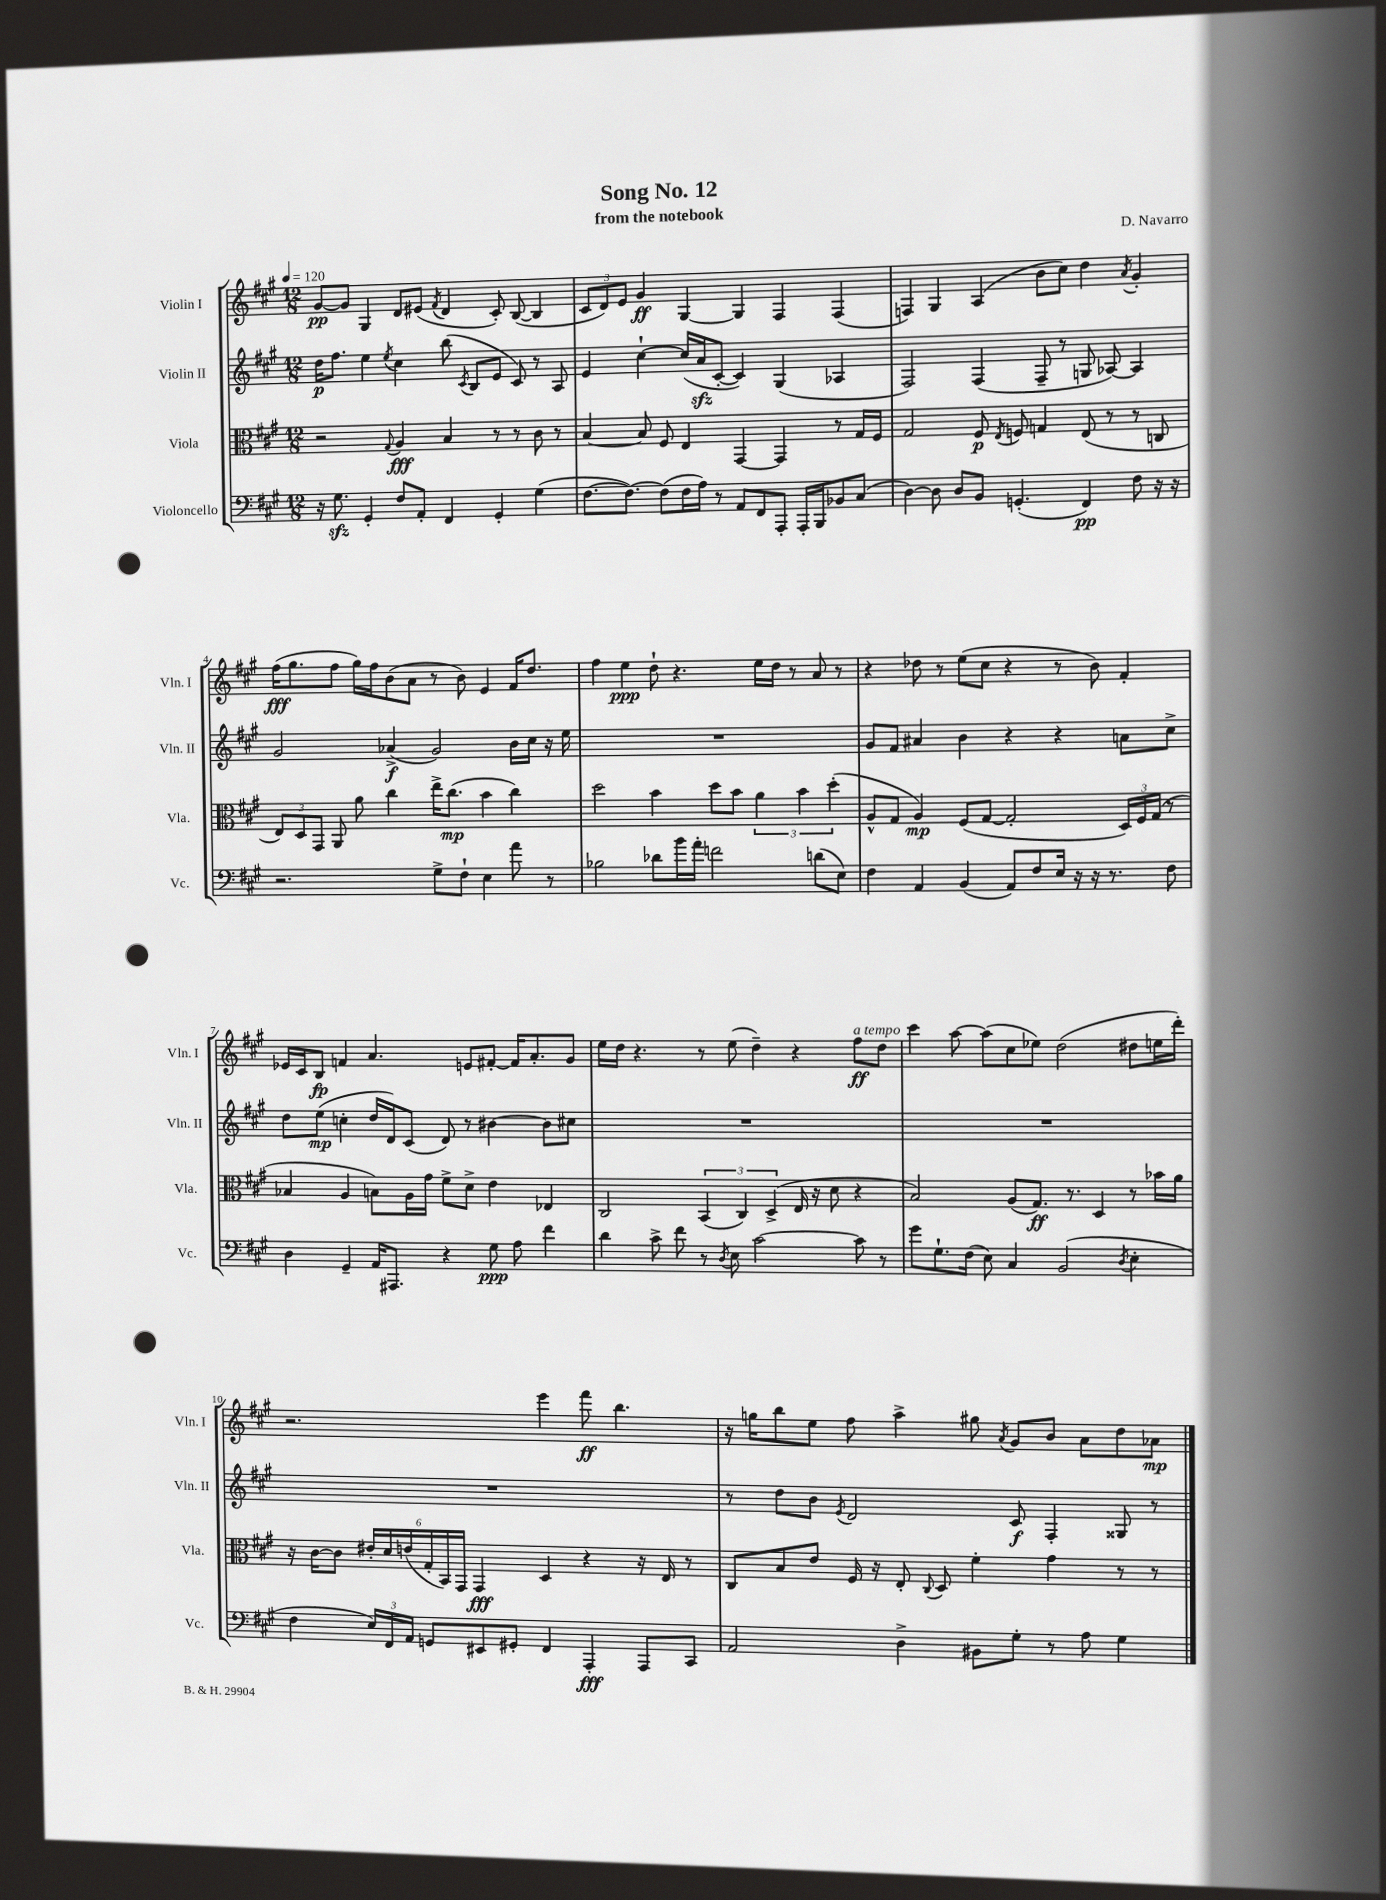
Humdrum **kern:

**kern	**dynam	**kern	**dynam	**kern	**dynam	**kern	**dynam
*part4	*part4	*part3	*part3	*part2	*part2	*part1	*part1
*staff4	*staff4	*staff3	*staff3	*staff2	*staff2	*staff1	*staff1
*I"Violoncello	*	*I"Viola	*	*I"Violin II	*	*I"Violin I	*
*I'Vc.	*	*I'Vla.	*	*I'Vln. II	*	*I'Vln. I	*
*clefF4	*	*clefC3	*	*clefG2	*	*clefG2	*
*k[f#c#g#]	*	*k[f#c#g#]	*	*k[f#c#g#]	*	*k[f#c#g#]	*
*M12/8	*	*M12/8	*	*M12/8	*	*M12/8	*
*MM120	*	*MM120	*	*MM120	*	*MM120	*
=1	=1	=1	=1	=1	=1	=1	=1
16r	.	2r	.	16dd\KL	p	[8g#/L	pp
8.G#zz\	.	.	.	8.ff#\J	.	.	.
.	.	.	.	.	.	8g#/J]	.
4GG#'/	.	.	.	4ee\	.	4G#/	.
.	.	8qqG#/	.	8qee/	.	.	.
8F#/L	.	4A/	fff	4cc#\	.	8d/L	.
8AA'/J	.	.	.	.	.	(8e#X/J	.
.	.	.	.	.	.	8qf#/	.
4FF#/	.	4B/	.	(8bb\	.	4d/	.
.	.	.	.	8qc#/	.	.	.
.	.	.	.	8B/L	.	.	.
4GG#'/	.	8r	.	8e/J	.	8c#'/)	.
.	.	8r	.	8c#/)	.	([8B/	.
(4G#\	.	8c#\	.	8r	.	4B/]	.
.	.	8r	.	8A/	.	.	.
=2	=2	=2	=2	=2	=2	=2	=2
[8.F#\L	.	[4B/	.	4e/	.	12c#/L	.
.	.	.	.	.	.	12d/)	.
.	.	.	.	.	.	12e/J	.
8.F#\J_)	.	.	.	.	.	.	.
.	.	8B/]	.	[4cc#`\	.	4g#/	ff
(8F#\L]	.	8F#/	.	.	.	.	.
16F#\L	.	4E/	.	(16cc#/LL]	.	[4G#/	.
16A\JJ)	.	.	.	16azz/J	.	.	.
8r	.	.	.	[8c#'/J	.	.	.
8AA/L	.	[4GG#/	.	4c#/])	.	4G#/]	.
8FF#/	.	.	.	.	.	.	.
8AAA'/J	.	4GG#/]	.	(4G#/	.	4F#/	.
16AAA'/LL	.	.	.	.	.	.	.
16BBB/J	.	.	.	.	.	.	.
8BB-X/	.	8r	.	4A-X/	.	(4F#/	.
(8C#/J	.	16G#/LL	.	.	.	.	.
.	.	16F#/JJ	.	.	.	.	.
=3	=3	=3	=3	=3	=3	=3	=3
[4D\)	.	2G#/	.	2F#/)	.	4Fn/)	.
8D\]	.	.	.	.	.	4G#/	.
8D/L	.	.	.	.	.	.	.
8BB/J	.	8F#/	p	(4F#/	.	(4A/	.
.	.	8qE/	.	.	.	.	.
(4.GGn'/	.	8Fn/	.	.	.	.	.
.	.	4Gn/	.	8F#~/	.	8b\L	.
.	.	.	.	8r	.	8cc#\J)	.
4FF#/)	pp	(8E/	.	8Gn/	.	4dd\	.
.	.	8r	.	[8A-X/)	.	.	.
.	.	.	.	.	.	8qa/	.
8F#\	.	8r	.	4A-/]	.	4g#'/	.
16r	.	8Cn/	.	.	.	.	.
16r	.	.	.	.	.	.	.
!!LO:LB:g=z
=4	=4	=4	=4	=4	=4	=4	=4
2.r	.	12E/L)	.	2g#/	.	(16ff#\KL	fff
.	.	.	.	.	.	8.gg#\	.
.	.	12D/	.	.	.	.	.
.	.	12GG#/J	.	.	.	.	.
.	.	8AA/	.	.	.	8ff#\J	.
.	.	8a\	.	.	.	16gg#\LL)	.
.	.	.	.	.	.	16ff#\J	.
.	.	4cc#\	.	(4a-X^/	f	(8b\	.
.	.	.	.	.	.	8a\J	.
8G#^\L	.	16ee^\KL	.	2g#/)	.	8r	.
.	.	(8.cc#\J	mp	.	.	.	.
8F#`\J	.	.	.	.	.	8b\)	.
4E\	.	4b\	.	.	.	4e/	.
8a\	.	4cc#\)	.	16b\LL	.	16f#/KL	.
.	.	.	.	16cc#\JJ	.	8.dd/J	.
8r	.	.	.	16r	.	.	.
.	.	.	.	16ee\	.	.	.
=5	=5	=5	=5	=5	=5	=5	=5
2B-X\	.	2dd\	.	1.r	.	4ff#\	.
.	.	.	.	.	.	4ee\	ppp
8d-X\L	.	4b\	.	.	.	8dd`\	.
16b\L	.	.	.	.	.	4.r	.
16a'\JJ	.	.	.	.	.	.	.
2fn\	.	8dd\L	.	.	.	.	.
.	.	8b\J	.	.	.	.	.
.	.	6a\	.	.	.	16ee\LL	.
.	.	.	.	.	.	16dd\JJ	.
.	.	.	.	.	.	8r	.
.	.	6b\	.	.	.	.	.
(8dn\L	.	.	.	.	.	8a/	.
.	.	(6dd'\	.	.	.	.	.
8E\J)	.	.	.	.	.	8r	.
=6	=6	=6	=6	=6	=6	=6	=6
4F#\	.	8A^^/L	.	8g#/L	.	4r	.
.	.	8G#/J	.	8f#/J	.	.	.
4AA/	.	4A/)	mp	4a#X/	.	8dd-X\	.
.	.	.	.	.	.	8r	.
(4BB/	.	(8F#/L	.	4b\	.	(8ee\L	.
.	.	[8G#/J	.	.	.	8cc#\J	.
8AA/L)	.	2G#'/]	.	4r	.	4r	.
8F#/	.	.	.	.	.	.	.
16E/Jk	.	.	.	4r	.	8r	.
16r	.	.	.	.	.	.	.
16r	.	.	.	.	.	8b\)	.
8.r	.	.	.	.	.	.	.
.	.	24D/LL)	.	8an\L	.	4f#'/	.
.	.	24F#/	.	.	.	.	.
.	.	(24G#/JJ	.	.	.	.	.
8F#\	.	8r	.	8cc#^\J	.	.	.
!!LO:LB:g=z
=7	=7	=7	=7	=7	=7	=7	=7
4D\	.	4B-X/	.	8dd\L	.	16e-X/LL	.
.	.	.	.	.	.	16c#/J	.
.	.	.	.	(8ee\J	mp	8B/J	fp
4GG#~/	.	4A/	.	4ccn'\	.	4fn/	.
16AA/KL	.	8Bn\L)	.	16dd/LL	.	4.a/	.
8.AAA#X/J	.	.	.	16d/J)	.	.	.
.	.	16A\L	.	(8c#/J	.	.	.
.	.	16g#\JJ	.	.	.	.	.
4r	.	8f#^\L	.	8d/)	.	.	.
.	.	8d^\J	.	8r	.	8en/L	.
8G#\	ppp	4e\	.	[4b#X\	.	[8f#X'/J	.
8A\	.	.	.	.	.	16f#/KL]	.
.	.	.	.	.	.	8.a'/	.
4f#\	.	4E-X/	.	8b#\L]	.	.	.
.	.	.	.	8cc#X\J	.	8g#/J	.
=8	=8	=8	=8	=8	=8	=8	=8
4d\	.	2C#/	.	1.r	.	16ee\LL	.
.	.	.	.	.	.	16dd\JJ	.
.	.	.	.	.	.	4.r	.
8c#^\	.	.	.	.	.	.	.
8f#\	.	.	.	.	.	.	.
8r	.	(6BB/	.	.	.	8r	.
8qD/	.	.	.	.	.	.	.
8E\	.	.	.	.	.	(8ee\	.
.	.	6C#/)	.	.	.	.	.
[2c#\	.	.	.	.	.	4dd~\)	.
.	.	(6D^/	.	.	.	.	.
.	.	16E/	.	.	.	4r	.
.	.	16r	.	.	.	.	.
.	.	8d\	.	.	.	.	.
!	!	!	!	!	!	!LO:TX:a:i:t=a tempo	!
8c#\]	.	4r	.	.	.	8ff#\L	ff
8r	.	.	.	.	.	8dd\J	.
=9	=9	=9	=9	=9	=9	=9	=9
8g#\L	.	2B/)	.	1.r	.	4ccc#\	.
8.G#`\	.	.	.	.	.	.	.
.	.	.	.	.	.	[8aa\	.
(16F#\Jk	.	.	.	.	.	.	.
8E\)	.	.	.	.	.	(8aa\L]	.
4C#/	.	(8A/L	.	.	.	8cc#\	.
.	.	8.G#/J)	ff	.	.	8ee-X\J)	.
(2BB/	.	.	.	.	.	(2dd\	.
.	.	8.r	.	.	.	.	.
.	.	4D/	.	.	.	.	.
8qD/	.	.	.	.	.	.	.
4E'\	.	8r	.	.	.	8dd#X\L	.
.	.	16b-X\LL	.	.	.	16een\L	.
.	.	16a\JJ	.	.	.	16ddd'\JJ)	.
!!LO:LB:g=z
=10	=10	=10	=10	=10	=10	=10	=10
4F#\	.	16r	.	1.r	.	2.r	.
.	.	[16c#\KL	.	.	.	.	.
.	.	8c#\J]	.	.	.	.	.
24E/LL)	.	24e#X'/LL	.	.	.	.	.
24FF#/	.	24d/	.	.	.	.	.
24AA/JJ	.	(24en/	.	.	.	.	.
8GGn/L	.	24G#'/	.	.	.	.	.
.	.	24BB/)	.	.	.	.	.
.	.	24GG#/JJ	.	.	.	.	.
8EE#X/	.	4GG#/	fff	.	.	.	.
8GG#X'/J	.	.	.	.	.	.	.
4FF#/	.	4D/	.	.	.	4eee\	.
4AAA'/	fff	4r	.	.	.	8fff#\	ff
.	.	.	.	.	.	4.bb\	.
8AAA/L	.	16r	.	.	.	.	.
.	.	16E/	.	.	.	.	.
8CC#/J	.	8r	.	.	.	.	.
=11	=11	=11	=11	=11	=11	=11	=11
2AA/	.	8C#/L	.	8r	.	16r	.
.	.	.	.	.	.	16ggn\KL	.
.	.	8B/	.	8dd\L	.	8bb\	.
.	.	8e/J	.	8b\J	.	8ee\J	.
.	.	.	.	8qe/	.	.	.
.	.	16F#/	.	2d/	.	8ff#\	.
.	.	16r	.	.	.	.	.
4D^\	.	8E'/	.	.	.	4aa^\	.
.	.	8qqC#/	.	.	.	.	.
.	.	8D/	.	.	.	.	.
8BB#X\L	.	4f#'\	.	.	.	8gg#X\	.
.	.	.	.	.	.	8qa/	.
8G#'\J	.	.	.	8c#/	f	8g#/L	.
8r	.	4g#\	.	4F#'/	.	8b/J	.
8A\	.	.	.	.	.	8a\L	.
4G#\	.	8r	.	8G##X/	.	8dd\	.
.	.	8r	.	8r	.	8a-X\J	mp
==	==	==	==	==	==	==	==
*-	*-	*-	*-	*-	*-	*-	*-
